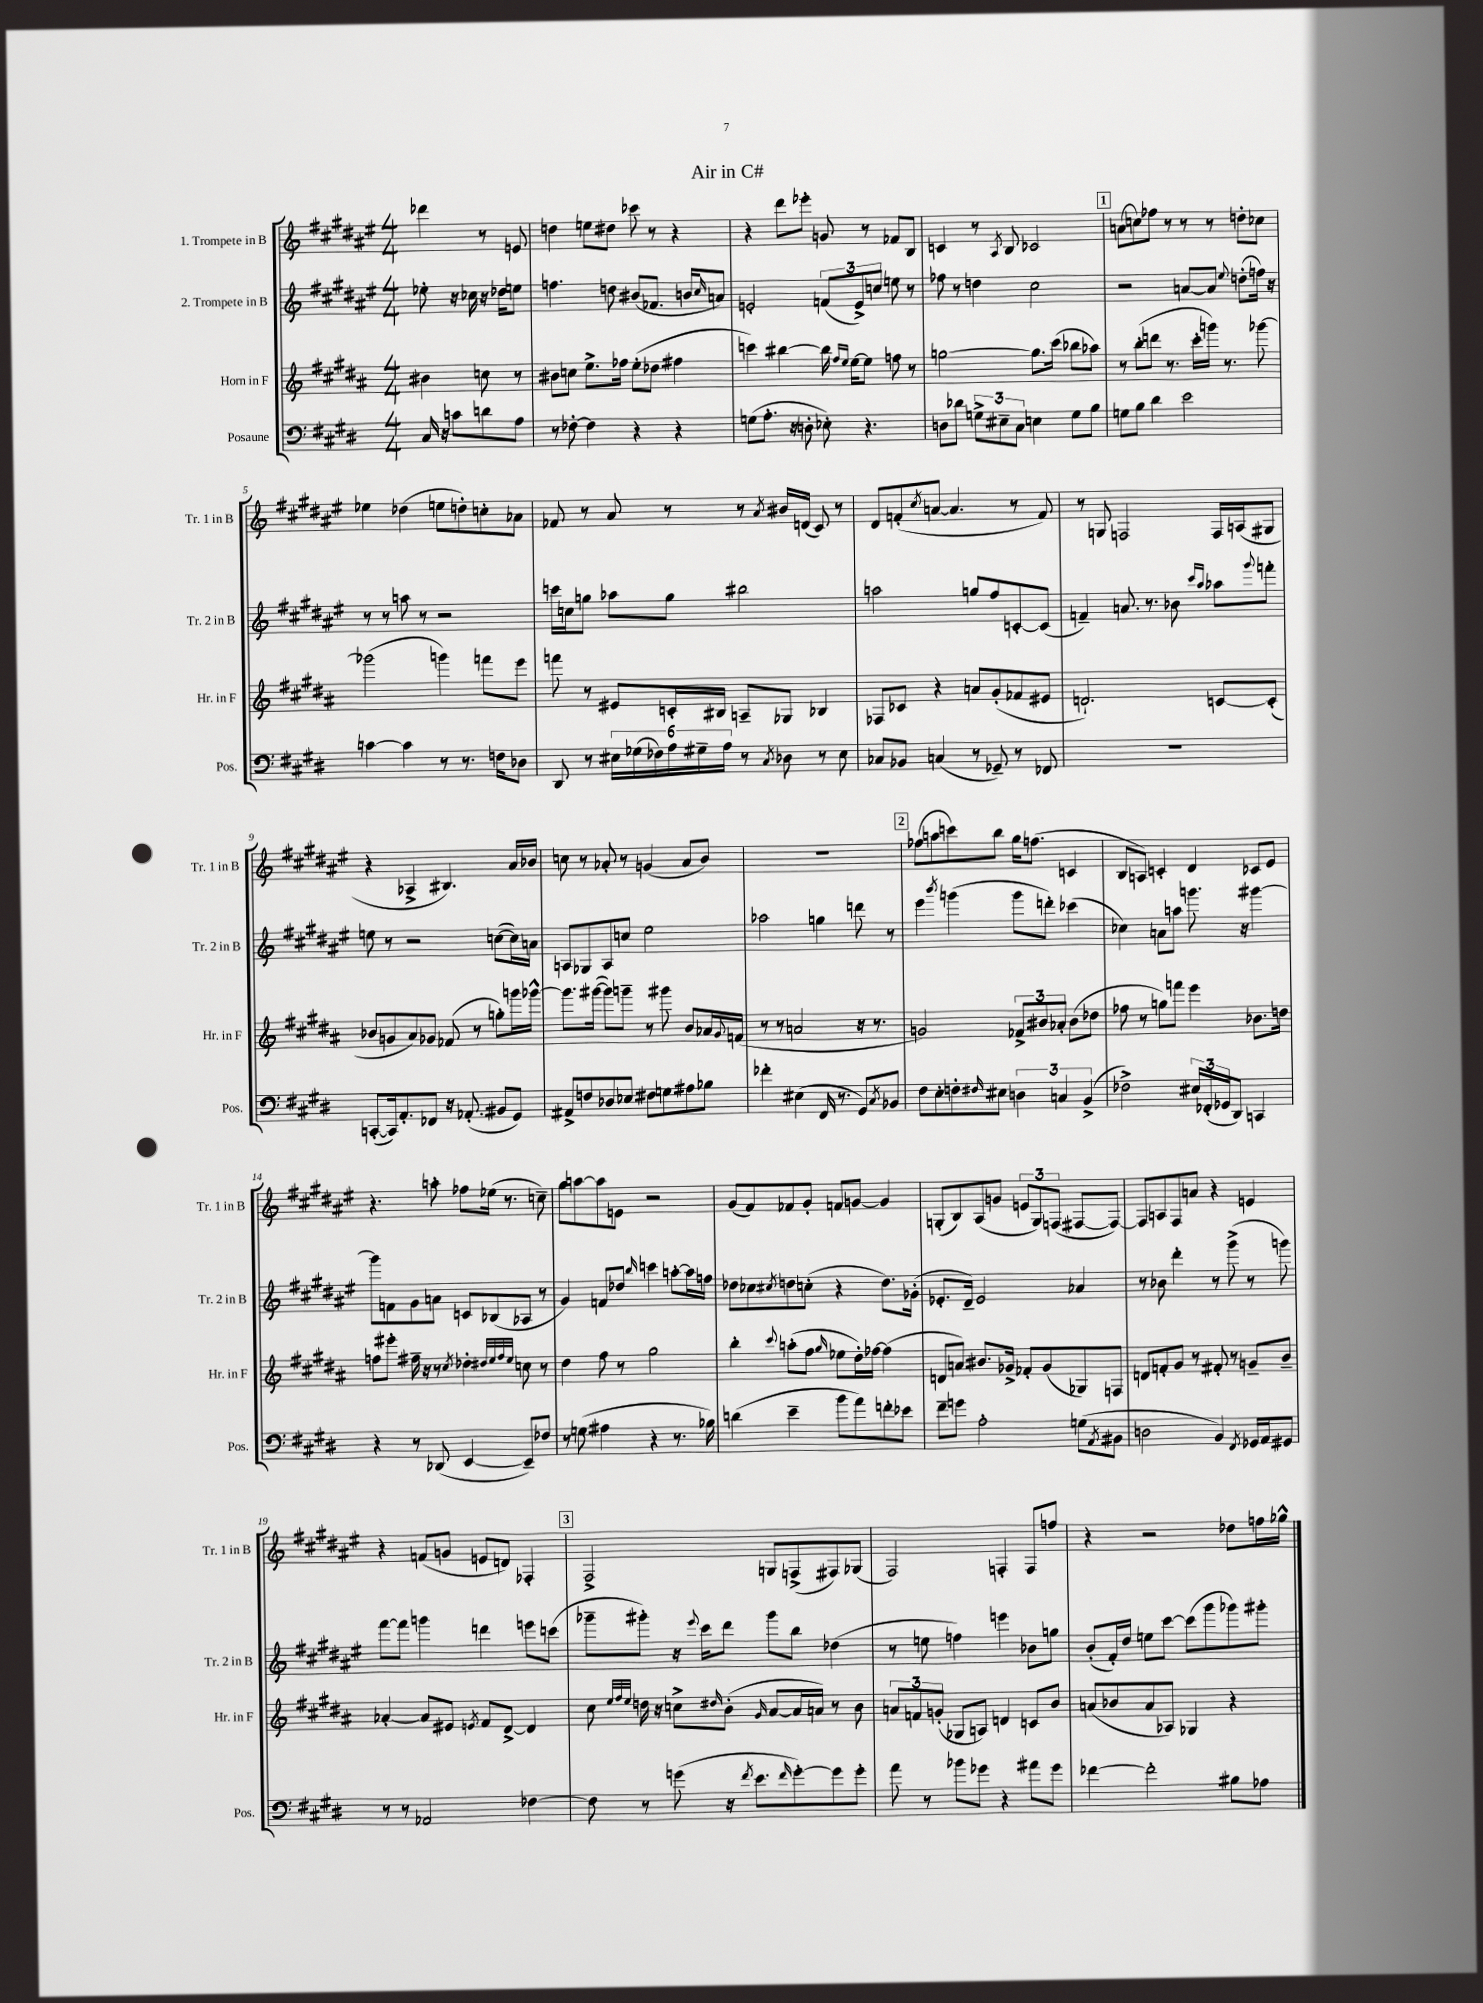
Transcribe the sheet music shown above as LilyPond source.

\header { title = "Air in C#" }
<<
\new StaffGroup <<
\new Staff = "s0" \with { instrumentName = "1. Trompete in B" shortInstrumentName = "Tr. 1 in B" } {
    \clef treble \key fis \major \numericTimeSignature \time 4/4 \partial 2
    des'''4 r8 e'8 |
    d''4 e''8 dis''8 ces'''8 r8 r4 |
    r4 dis'''8 ees'''8-. g'8 r8 fes'8 b8 |
    c'4 r8 \acciaccatura { ais8 } b8 ces'2 |
    \mark \markup { \box "1" } a'8( c''8) fes''8 r8 r8 r8 d''8-. ces''8 |
    ees''4 des''4( e''8 d''8-.) c''8-. aes'8 |
    fes'8 r8 ais'8 r8 r8 \acciaccatura { ais'8 } bis'16 d'16( cis'8) r8 |
    dis'8 f'8-.( \acciaccatura { cis''8 } a'8~ a'4. r8 f'8) |
    r8 g8 f2 f16 a16( gis8 |
    r4 aes4-> bis4.) ais'16 bes'16 |
    c''8 r8 aes'8-. r8 g'4( aes'8 b'8) |
    R1 |
    \mark \markup { \box "2" } fes''8( a''8 c'''8) b''8 gis''16 f''8.( c'4 |
    b8 a8) c'4-. dis'4 ces'8 eis'8 |
    r4. a''8-. fes''8 ees''16( r8. c''8--) |
    gis''8 a''8~ a''8 e'8 r2 |
    gis'8( fis'8) fes'8 gis'8-. f'8 g'8~ g'4 |
    g8-.( b8) ais8( g'8 \tuplet 3/2 { e'8 g8) f8( } fis8~ fis8~) |
    fis8 a8 fis8 a'8 r4 e'4 |
    r4 f'8( g'8 e'8 d'8) fes4-. |
    \mark \markup { \box "3" } fis2-> g8 f8->( fis8) ges8( |
    fis2) f4-. f8 f''8 |
    r4 r2 des''8 f''16 ges''16-^ \bar "|." |
}
\new Staff = "s1" \with { instrumentName = "2. Trompete in B" shortInstrumentName = "Tr. 2 in B" } {
    \clef treble \key fis \major \numericTimeSignature \time 4/4 \partial 2
    ees''8-. r16 ces''16 r16 des''16 e''8 |
    f''4. d''8 bis'8( fes'8. b'16 \grace { cis''16 } a'8) |
    e'2-. \tuplet 3/2 { f'8( e'8->) c''8 } e''8 r8 |
    fes''8 r8 d''4 cis''2 |
    \mark \markup { \box "1" } r2 a'8~ a'8 \appoggiatura { eis''8 } d''8-.( f''16) r16 |
    r8 r8 a''8 r8 r2 |
    c'''16 c''16 g''8 aes''8 g''8 bis''2 |
    a''2 g''8 fis''8 c'8~-. c'8( |
    f'4--) a'8. r8. bes'8 \grace { cis'''16 ais''16 } aes''8 \appoggiatura { gis'''8 } f'''8-. |
    e''8 r8 r2 c''8~( c''16) a'16 |
    a8 ges8 a8 c''8 eis''2 |
    aes''2 g''4 d'''8 r8 |
    \mark \markup { \box "2" } eis'''4 \acciaccatura { b'''8 } g'''4( g'''8 d'''8-.) ces'''4( |
    ces''4) a'8 a''8 g'''8. r16 gis'''4~ |
    gis'''8 f'8 gis'8 a'8 c'8 bes8( aes8 r8 |
    gis'4) f'8 des''8 \grace { b''16 } c'''4 a''8~-. a''16 f''16 |
    des''8 ces''8 \acciaccatura { cis''8 } d''8 c''8-.( r4 d''8.) ges'16-.( |
    ees'8.-. dis'16--) ees'2 aes'4 |
    r8 bes'8 dis'''4-. r8 gis'''8->( r8 g'''8) |
    fis'''8~ fis'''8 g'''4 d'''4 e'''8 c'''8( |
    \mark \markup { \box "3" } ges'''8-- gis'''8-.) r16 \appoggiatura { eis'''8 } cis'''16 dis'''8 gis'''8 b''8 des''4( |
    r8 e''8 f''4) e'''4 bes'8 g''8 |
    b'8-.( fis'16-.) dis''16 e''8 cis'''8~ cis'''8( gis'''8 ges'''8) gis'''8-. \bar "|." |
}
\new Staff = "s2" \with { instrumentName = "Horn in F" shortInstrumentName = "Hr. in F" } {
    \clef treble \key b \major \numericTimeSignature \time 4/4 \partial 2
    bis'4 c''8 r8 |
    bis'8 c''8 e''8.-> fes''16 e''8-.( des''8 fis''4 |
    c'''4) bis''4~ bis''16 \grace { fis''16 e''16 } e''16~ e''8 f''8 r8 |
    g''2~ g''8. cis'''16( bes''8 aes''8) |
    \mark \markup { \box "1" } r8 b''8-.( d'''8 r8. cis'''16-. g'''16) r8. ges'''8~ |
    ges'''2( g'''4) f'''8 e'''8 |
    f'''8 r8 eis'8 c'16-. bis16 a8-- ges8 bes4 |
    fes8 ces'8 r4 a'8 gis'8-.( fes'8 eis'8 |
    d'2.-!) c'8~ c'8-.( |
    bes'8 g'8 ais'8) ges'8 fes'8( r8 g''8-.) g'''16 ges'''16~-^ |
    ges'''8. gis'''16~( gis'''8) g'''8-- r8 gis'''8 b'8 aes'16 \appoggiatura { gis'8 } f'16( |
    r8 r8 a'2 r16 r8. |
    \mark \markup { \box "2" } g'2) \tuplet 3/2 { fes'8-> bis'8 aes'8-. } bis'8( des''8 |
    fes''8 r8 g''8) f'''8 e'''4 bes'8. d''16 |
    f''8 eis'''8-. fis''16-- r16 r8 \acciaccatura { cis''8 } des''4-. \grace { dis''32 e''32 fis''32 e''32 } c''8 r8 |
    dis''4 fis''8 r8 gis''2 |
    b''4-. \appoggiatura { cis'''8 } a''8-.( fis''8 \grace { gis''16 } ees''8 dis''16-.) fes''16~ fes''4( |
    d'8 a'8) bis'8. ges'16-> fes'8-. ges'8( ges8) f8 |
    d'8 f'8-. gis'8 r8 fis'8-. r8 g'8-- b'8-- |
    aes'4~-. aes'8 eis'8 \acciaccatura { e'8 } fis'8 dis'8~-> dis'4 |
    \mark \markup { \box "3" } cis''8 \grace { e''32 fis''32 e''32 } d''16 r16 c''8-> \grace { dis''16 } b'8-.( \grace { gis'16 } ais'8~ ais'16 a'16) r8 b'8 |
    \tuplet 3/2 { a'8 f'8 g'8-.( } ges8 a8) d'4 c'8 b'8 |
    a'8( bes'8 a'8 aes8) ges4 r4 \bar "|." |
}
\new Staff = "s3" \with { instrumentName = "Posaune" shortInstrumentName = "Pos." } {
    \clef bass \key e \major \numericTimeSignature \time 4/4 \partial 2
    cis16 r16 c'8 d'8 a8 |
    r8 fes8~-. fes4 r4 r4 |
    g8( a8.-. r16 d8-. ees8-.) r4. |
    d8 des'8 \tuplet 3/2 { g8-> eis8-- cis8 } e4 g8 b8 |
    \mark \markup { \box "1" } g8 b8 dis'4 e'2 |
    c'4~ c'4 r8 r8. f16 des8 |
    dis,8 r8 \tuplet 6/4 { eis16 ges16( fes16) a16 gis16-- a16 } r8 \acciaccatura { cis8 } des8 r8 eis8 |
    ces8 bes,8 c4( r8 ges,8--) r8 fes,8 |
    R1 |
    c,8~-.( c,16) a,8.-. fes,8 r16 aes,8.-.( bis,8 gis,8) |
    ais,8-> f8 des8 ees8 fis8 g8 ais8 bes8 |
    fes'4-. eis4( fis,16 r8. gis,8) \acciaccatura { cis8 } bes,8 |
    \mark \markup { \box "2" } fis8 e8-. f8-. \grace { fis16 } eis8 \tuplet 3/2 { d4 c4 b,4->( } |
    fes2->) \tuplet 3/2 { eis16 fes,16-.( ges,16 } dis,8) c,4 |
    r4 r8 des,8( e,4~ e,8--) fes8 |
    r8 g8( ais4 r4 r8. bes16) |
    d'4( e'4-- b'8 a'8) f'8-. ees'8 |
    fis'8-- g'8 a2-. g8( \acciaccatura { a,8 } bis,8 |
    d2 b,4) \acciaccatura { fis,8 } ges,16 a,16 gis,8 |
    r8 r8 aes,2 fes4~ |
    \mark \markup { \box "3" } fes8 r8 g'8( r16 \acciaccatura { fis'8 } e'8. \grace { fis'16 } g'8~-.) g'8 g'8-. |
    a'8 r8 bes'8 ges'8 r4 ais'8 ges'8 |
    fes'4~ fes'2-. bis8 aes8 \bar "|." |
}
>>
>>
